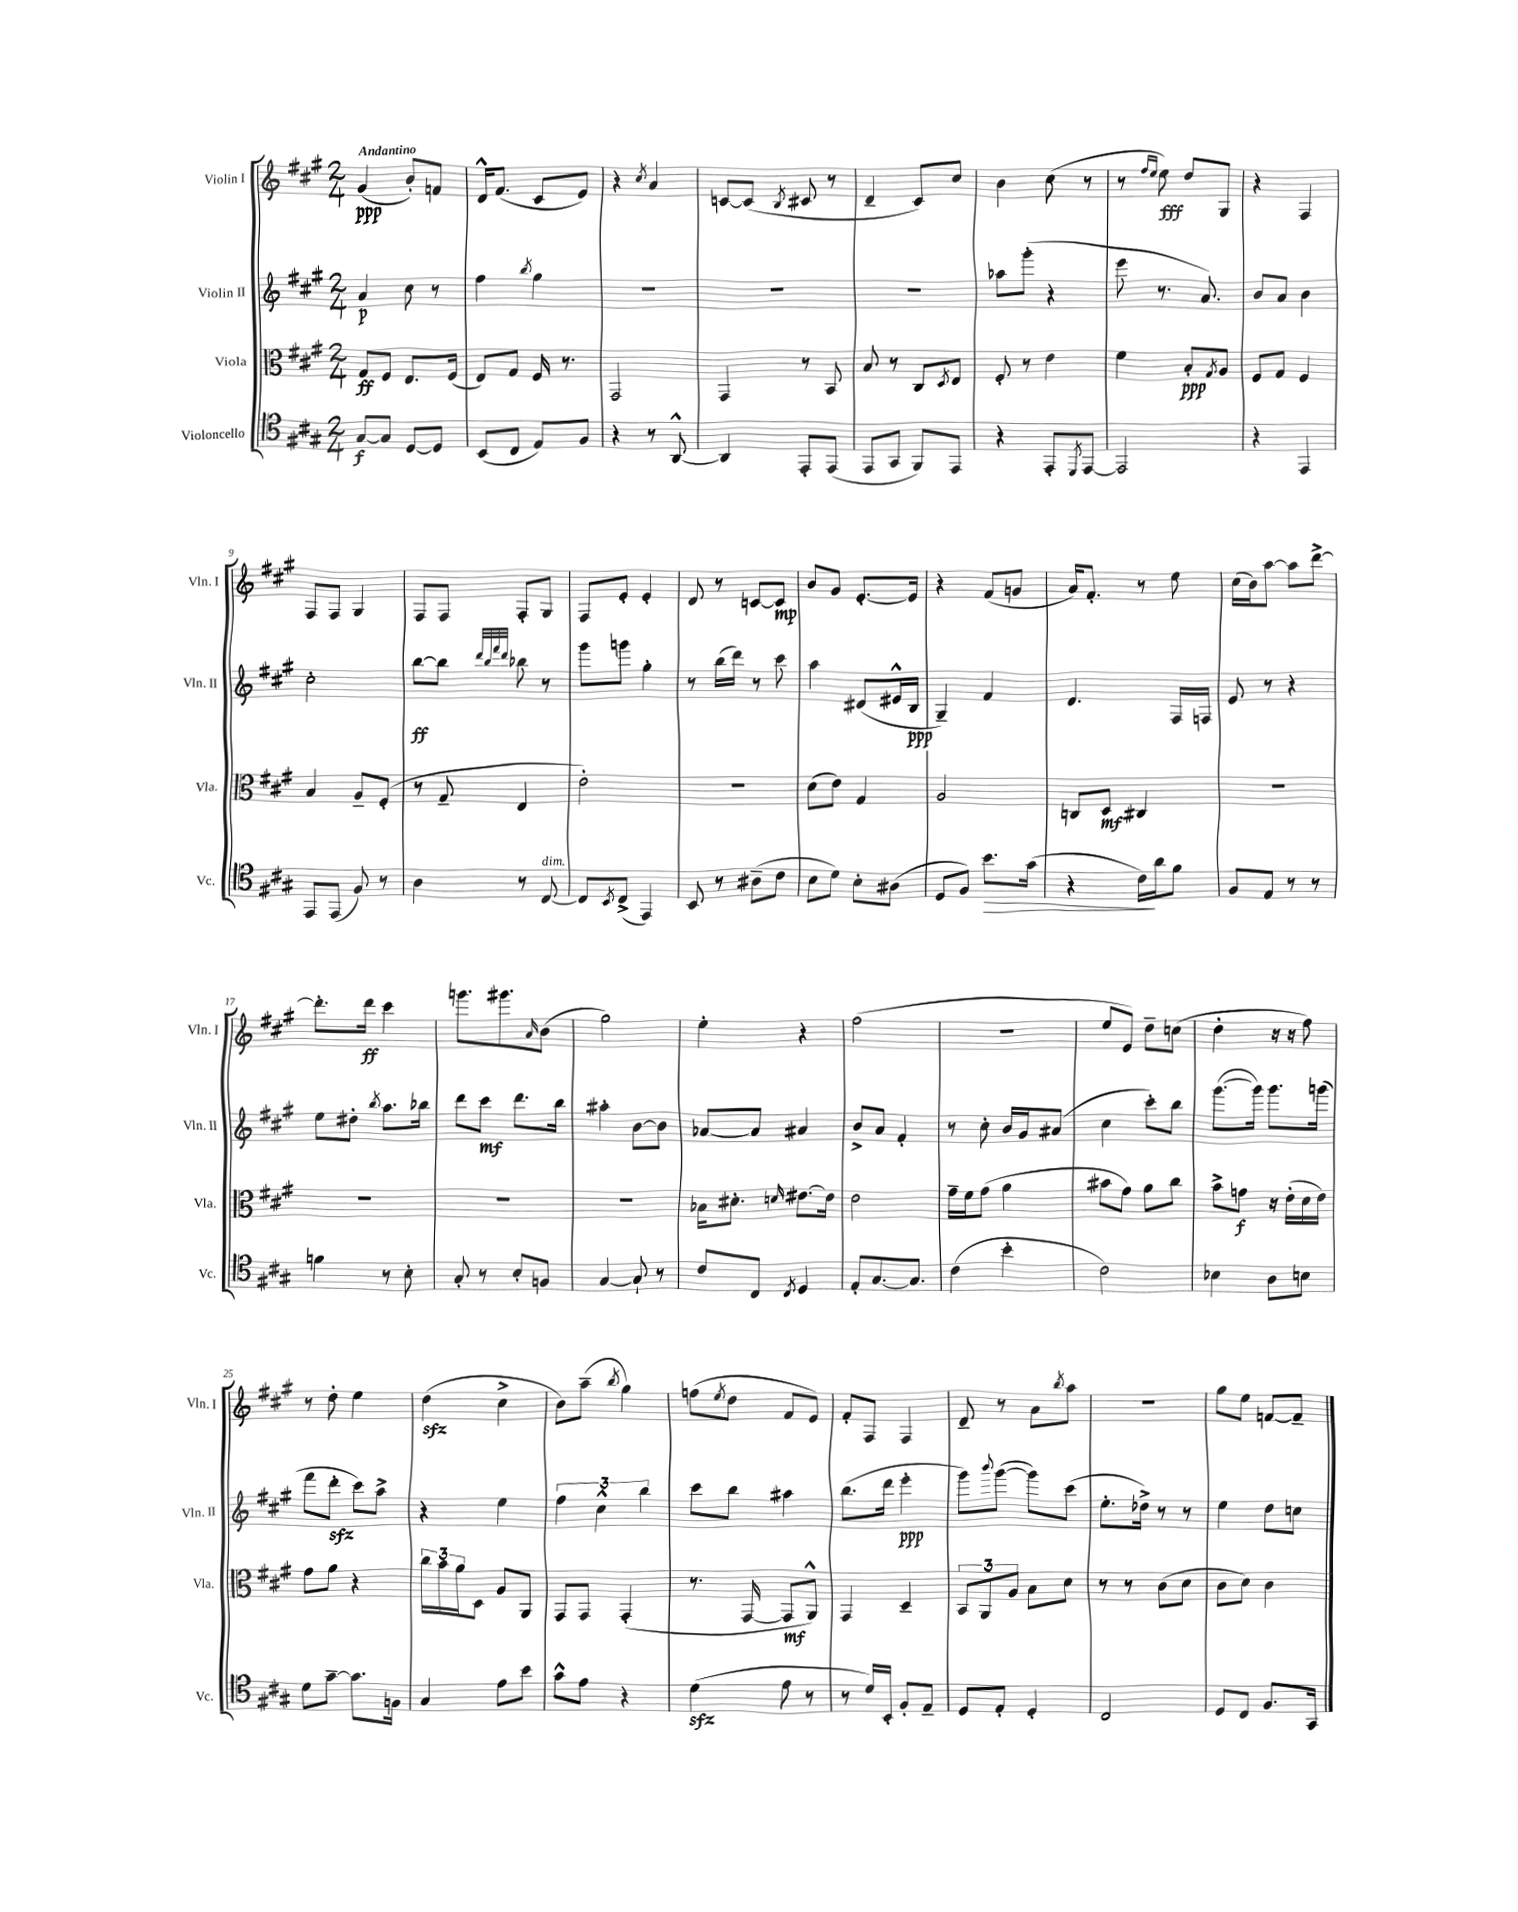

**kern	**kern	**kern	**kern
*staff4	*staff3	*staff2	*staff1
*clefC4	*clefC3	*clefG2	*clefG2
*k[f#c#g#]	*k[f#c#g#]	*k[f#c#g#]	*k[f#c#g#]
*M2/4	*M2/4	*M2/4	*M2/4
[8G#	8G#	4a	(4g#
8G#]	8F#	.	.
[8D	8.E	8cc#	8b')
8D]	.	8r	8f
.	(16F#	.	.
=	=	=	=
(8BB	8E)	4ff#	16d^^
.	.	.	(8.f#
8C#	8G#	.	.
.	.	8qbb	.
8E)	16F#	4gg#	8c#
.	8.r	.	.
8F#	.	.	8e)
=	=	=	=
4r	2GG#	2r	4r
.	.	.	8qcc#
8r	.	.	4a
[8AA^^	.	.	.
=	=	=	=
4AA]	4GG#	2r	[8c
.	.	.	(8c]
.	.	.	8qB
8EE'	8r	.	8c#
(8EE	8BB	.	8r
=	=	=	=
8EE	8B	2r	4d~
8GG#	8r	.	.
8FF#)	8C#	.	8c#)
.	8qD	.	.
8EE	8E	.	8cc#
=	=	=	=
4r	8F#'	8aa-	4b
.	8r	(8ggg#'	.
8EE'	4e	4r	(8cc#
8qDD	.	.	.
[8EE	.	.	8r
=	=	=	=
2EE]	4f#	8eee	8r
.	.	.	16qqff#
.	.	.	16qqee
.	.	8.r	8ee)
.	8B'	.	8dd
.	.	8.a)	.
.	8qG#	.	.
.	8A	.	8G#
=	=	=	=
4r	8F#	8b	4r
.	8G#	8a	.
4EE	4F#	4b	4F#
=	=	=	=
8EE	4B	2cc#'	8F#
(8EE	.	.	8F#
8F#)	8A~	.	4G#
8r	(8F#'	.	.
=	=	=	=
4A	8r	[8bb	8F#
.	8G#~	8bb]	8F#
.	.	32qqddd	.
.	.	32qqbb	.
.	.	32qqfff#	.
.	.	32qqddd	.
8r	4E	8bb-	8F#'
[8C#	.	8r	8G#
=	=	=	=
8C#]	2e')	8ggg#	8F#
8qBB	.	.	.
(8C#^	.	8ggg	8e'
4EE)	.	4gg#'	4e'
=	=	=	=
8BB	2r	8r	8d
8r	.	(16bb	8r
.	.	16ddd)	.
(8A#~	.	8r	[8c
8c#	.	8ccc#	8c]
=	=	=	=
8B	(8d	4aa	8b
8d)	8e)	.	8g#
8B'	4G#	(8d#	[8.e'
(8A#	.	16e#^^	.
.	.	16B	16e]
=	=	=	=
8D	2A	4G#~)	4r
8F#)	.	.	.
8.b	.	4f#	(8f#
.	.	.	8g
(16g#	.	.	.
=	=	=	=
4r	8C	4.d	16a)
.	.	.	8.f#'
.	8D	.	.
16c#)	4C#	.	8r
16a	.	.	.
8f#	.	16F#	8ee
.	.	16F	.
=	=	=	=
8F#	2r	8e	(16cc#
.	.	.	16b)
8E	.	8r	[8aa
8r	.	4r	8aa]
8r	.	.	[8ddd^
=	=	=	=
4f	2r	8ee	8.ddd']
.	.	8dd#'	.
.	.	.	16ddd
.	.	8qbb	.
8r	.	8.aa	4ccc#
8B'	.	.	.
.	.	16bb-	.
=	=	=	=
8G#'	2r	8ddd	8.ggg
8r	.	8ccc#	.
.	.	.	8.ggg#
8B'	.	8.ddd	.
.	.	.	16qqa
8F	.	.	(8b
.	.	16bb	.
=	=	=	=
[4G#	2r	4aa#'	2gg#)
8G#`]	.	[8b	.
8r	.	8b]	.
=	=	=	=
8c#	16B-	[8a-	4ee'
.	8.d#'	.	.
8C#	.	8a-]	.
8qC#	16qqd	.	.
4D	[8.e#	4a#	4r
.	16e#]	.	.
=	=	=	=
8E'	2e	8b^	(2ff#
[8.G#	.	8a	.
.	.	4f#'	.
8.G#]	.	.	.
=	=	=	=
(4c#	16g#~	8r	2r
.	16f#	.	.
.	(8g#	8cc#'	.
4b'	4a	16b	.
.	.	16g#	.
.	.	(8a#	.
=	=	=	=
2c#)	8b#	4cc#	8ee
.	8g#)	.	8e)
.	8a	8ccc#')	8dd~
.	8cc#	8bb	(8cc
=	=	=	=
4B-	8b^	([8.ggg#	4dd'
.	8g	.	.
.	.	16ggg#])	.
8A	16r	8.ggg#	16r
.	(16e'	.	16r
8B	16d	.	8ff#)
.	16e)	(16ggg	.
=	=	=	=
8d	8g#	8fff#	8r
[8g#~	8a	8ddd'	8dd'
8.g#]	4r	8ccc#)	4ee
.	.	8aa^	.
16F	.	.	.
=	=	=	=
4G#	24cc#	4r	(4dd
.	24b	.	.
.	24a	.	.
.	8D	.	.
8e	8A	4ee	4cc#^
8b	8AA	.	.
=	=	=	=
8g#^^	8GG#	6ff#	8b)
8e	8GG#	.	(8aa~
.	.	6cc#^^	.
.	.	.	8qbb
4r	(4GG#'	.	4gg#)
.	.	6bb	.
=	=	=	=
(4d	8.r	8ccc#	(8ff
.	.	.	8qee
.	.	8bb	8dd
.	[16GG#	.	.
8e	8GG#]	4aa#	8f#
8r	8AA^^)	.	8e)
=	=	=	=
8r	4GG#	(8.bb	8f#'
16d)	.	.	8F#
16BB'	.	16ddd	.
8F#'	4D~	4eee'	4F#
8E~	.	.	.
=	=	=	=
8D	12BB	8ggg#)	8d~
.	12AA	.	.
.	.	8qqbbb	.
8E'	.	([8ggg#	8r
.	12A	.	.
4D'	8B	8ggg#])	8a
.	.	.	8qbb
.	8d	(8ccc#	8aa
=	=	=	=
2C#	8r	8.ee'	2r
.	8r	.	.
.	.	16dd-^)	.
.	(8c#	8r	.
.	8d	8r	.
=	=	=	=
8D	8c#	4ee	8gg#
8C#	8d)	.	8ee
8.F#	4c#	8dd	[8f
.	.	8cc	8f~]
16GG#	.	.	.
==	==	==	==
*-	*-	*-	*-
